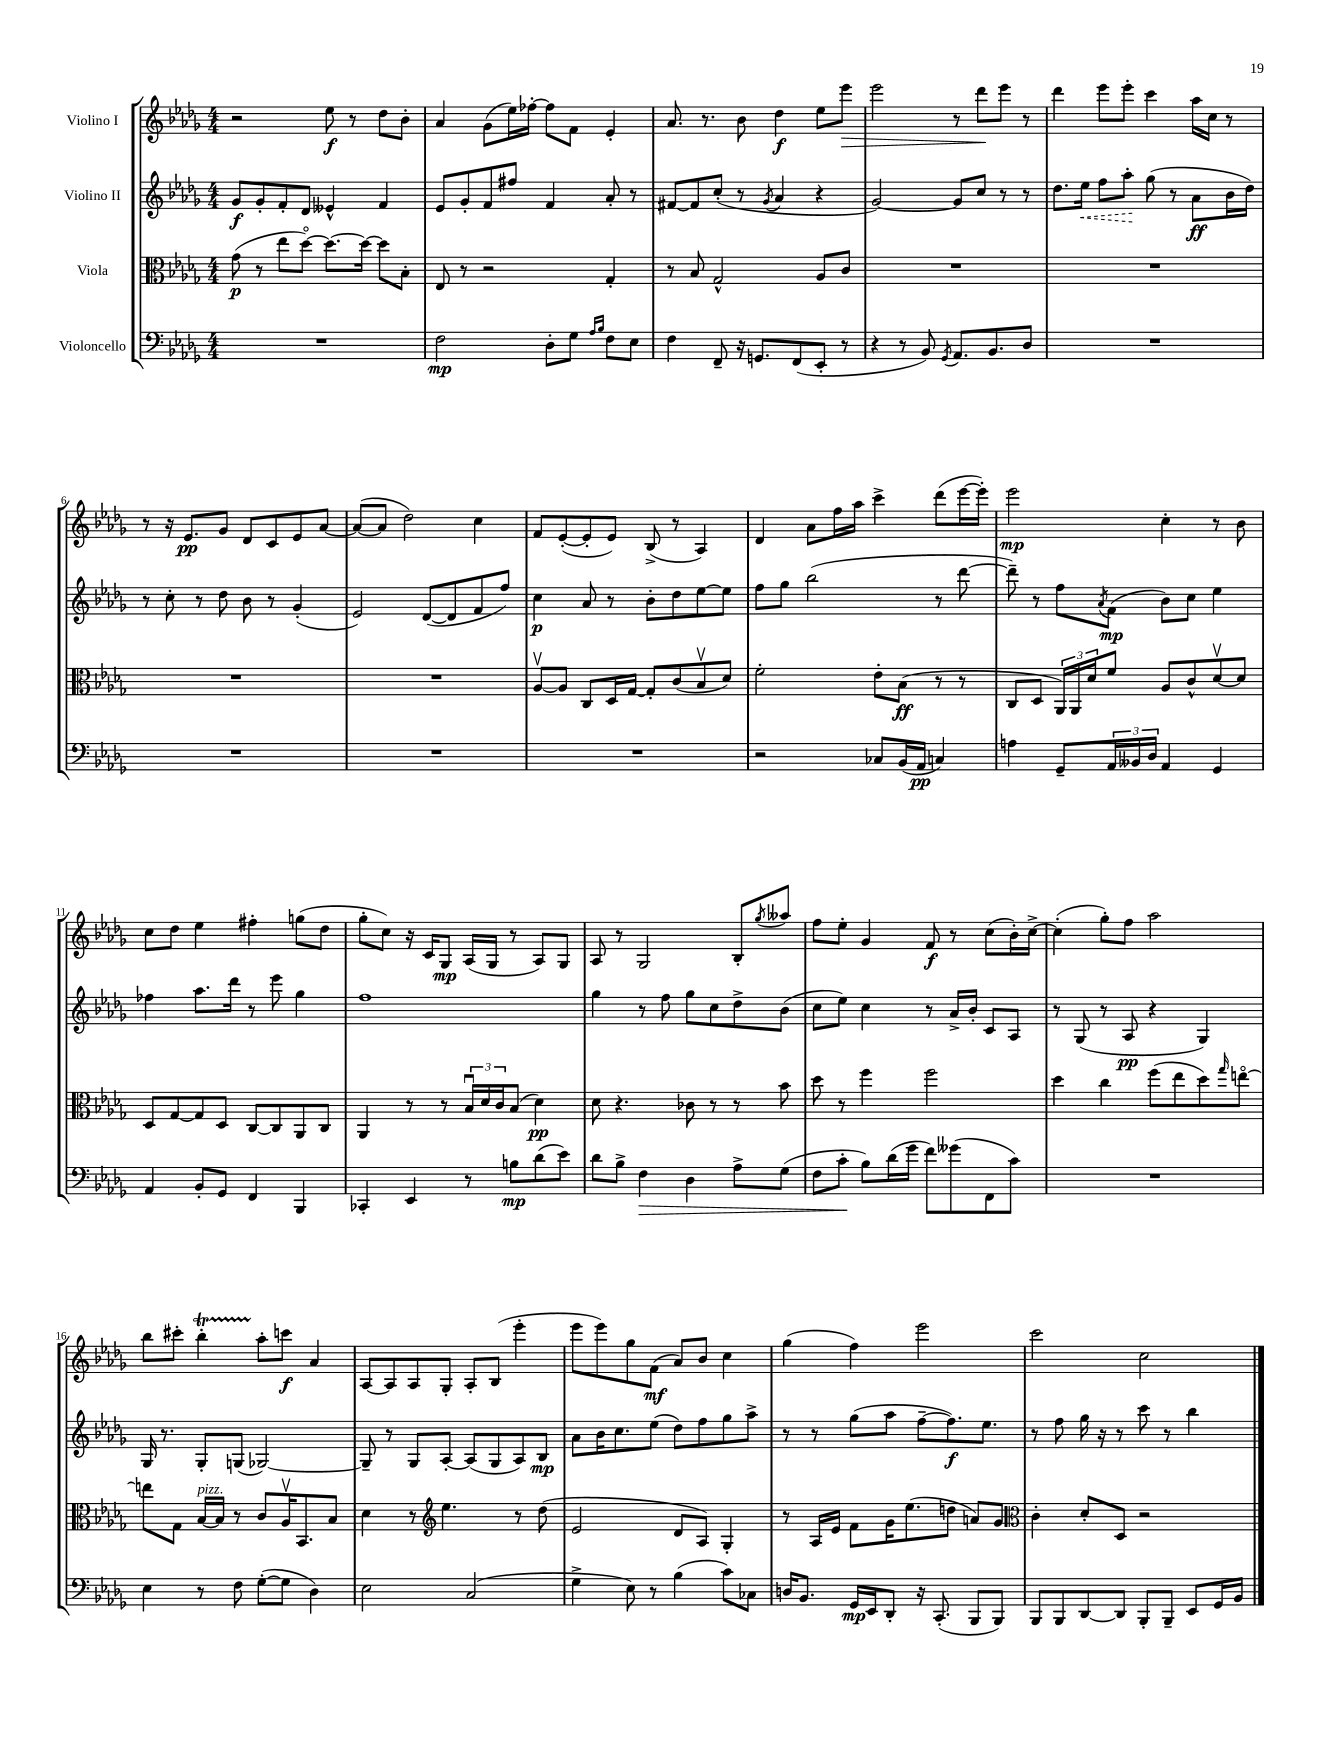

**kern	**dynam	**kern	**dynam	**kern	**dynam	**kern	**dynam
*part4	*part4	*part3	*part3	*part2	*part2	*part1	*part1
*staff4	*staff4	*staff3	*staff3	*staff2	*staff2	*staff1	*staff1
*I"Violoncello	*	*I"Viola	*	*I"Violino II	*	*I"Violino I	*
*clefF4	*	*clefC3	*	*clefG2	*	*clefG2	*
*k[b-e-a-d-g-]	*	*k[b-e-a-d-g-]	*	*k[b-e-a-d-g-]	*	*k[b-e-a-d-g-]	*
*M4/4	*	*M4/4	*	*M4/4	*	*M4/4	*
=1	=1	=1	=1	=1	=1	=1	=1
1r	.	(8g-\	p	8g-/L	f	2r	.
.	.	8r	.	8g-'/	.	.	.
.	.	8ee-\L	.	8f'/	.	.	.
.	.	[8dd-\J)	.	8d-/J	.	.	.
.	.	8.dd-\L_	.	4e--X^^/	.	8ee-\	f
.	.	.	.	.	.	8r	.
.	.	16dd-\Jk_	.	.	.	.	.
.	.	8dd-\L]	.	4f/	.	8dd-\L	.
.	.	8B-'\J	.	.	.	8b-'\J	.
=2	=2	=2	=2	=2	=2	=2	=2
2F\	mp	8E-/	.	8e-/L	.	4a-/	.
.	.	8r	.	8g-'/	.	.	.
.	.	2r	.	8f/	.	(8g-\L	.
.	.	.	.	8ff#X/J	.	16ee-\L)	.
.	.	.	.	.	.	[16ff-X'\JJ	.
8D-'\L	.	.	.	4f/	.	8ff-\L]	.
8G-\J	.	.	.	.	.	8f\J	.
16qqA-/LL	.	.	.	.	.	.	.
16qqB-/JJ	.	.	.	.	.	.	.
8F\L	.	4G-'/	.	8a-'/	.	4e-'/	.
8E-\J	.	.	.	8r	.	.	.
=3	=3	=3	=3	=3	=3	=3	=3
4F\	.	8r	.	[8f#X/L	.	8.a-/	.
.	.	8B-/	.	8f#/]	.	.	.
.	.	.	.	.	.	8.r	.
8FF~/	.	2G-^^/	.	(8cc'/J	.	.	.
16r	.	.	.	8r	.	8b-\	.
8.GGn/L	.	.	.	.	.	.	.
.	.	.	.	8qg-/	.	.	.
.	.	.	.	4a-/	.	4dd-\	f
(8FF/	.	.	.	.	.	.	.
8EE-'/J	.	8A-/L	.	4r	.	8ee-\L	.
!	!	!	!	!	!	!	!LO:HP:b
8r	.	8c/J	.	.	.	8eee-\J	>
=4	=4	=4	=4	=4	=4	=4	=4
4r	.	1r	.	[2g-/)	.	2eee-\	.
8r	.	.	.	.	.	.	.
8BB-/)	.	.	.	.	.	.	.
8qGG-/	.	.	.	.	.	.	.
8.AA-/L	.	.	.	8g-/L]	.	8r	.
.	.	.	.	8cc/J	.	8ddd-\L	.
8.BB-/	.	.	.	.	.	.	.
.	.	.	.	8r	.	8eee-\J	]
8D-/J	.	.	.	8r	.	8r	.
=5	=5	=5	=5	=5	=5	=5	=5
1r	.	1r	.	8.dd-\L	.	4ddd-\	.
!	!	!	!	!	!LO:HP:b	!	!
.	.	.	.	16ee-\Jk	<	.	.
.	.	.	.	8ff\L	.	8eee-\L	.
.	.	.	.	8aa-'\J	.	8eee-'\J	.
.	.	.	.	(8gg-\	[	4ccc\	.
.	.	.	.	8r	.	.	.
.	.	.	.	8a-\L	ff	16aa-\LL	.
.	.	.	.	.	.	16cc\JJ	.
.	.	.	.	16b-\L	.	8r	.
.	.	.	.	16dd-\JJ)	.	.	.
!!LO:LB:g=z
=6	=6	=6	=6	=6	=6	=6	=6
1r	.	1r	.	8r	.	8r	.
.	.	.	.	8cc'\	.	16r	.
.	.	.	.	.	.	8.e-/L	pp
.	.	.	.	8r	.	.	.
.	.	.	.	8dd-\	.	8g-/J	.
.	.	.	.	8b-\	.	8d-/L	.
.	.	.	.	8r	.	8c/	.
.	.	.	.	(4g-'/	.	8e-/	.
.	.	.	.	.	.	[8a-/J	.
=7	=7	=7	=7	=7	=7	=7	=7
1r	.	1r	.	2e-/)	.	(8a-/L_	.
.	.	.	.	.	.	8a-/J]	.
.	.	.	.	.	.	2dd-\)	.
.	.	.	.	([8d-/L	.	.	.
.	.	.	.	8d-/]	.	.	.
.	.	.	.	8f/	.	4cc\	.
.	.	.	.	8ff/J)	.	.	.
=8	=8	=8	=8	=8	=8	=8	=8
1r	.	[8A-v/L	.	4cc\	p	8f/L	.
.	.	8A-/J]	.	.	.	([8e-'/	.
.	.	8C/L	.	8a-/	.	8e-'/]	.
.	.	16D-/L	.	8r	.	8e-/J)	.
.	.	[16G-/JJ	.	.	.	.	.
.	.	8G-'/L]	.	8b-'\L	.	(8B-^/	.
.	.	(8c/	.	8dd-\	.	8r	.
.	.	8B-v/	.	[8ee-\	.	4A-/)	.
.	.	8d-/J)	.	8ee-\J]	.	.	.
=9	=9	=9	=9	=9	=9	=9	=9
2r	.	2f'\	.	8ff\L	.	4d-/	.
.	.	.	.	8gg-\J	.	.	.
.	.	.	.	(2bb-\	.	8a-\L	.
.	.	.	.	.	.	16ff\L	.
.	.	.	.	.	.	16aa-\JJ	.
8C-X/L	.	8e-'\L	.	.	.	4ccc^\	.
(16BB-/L	.	(8B-\J	ff	.	.	.	.
16AA-/JJ	pp	.	.	.	.	.	.
4Cn/)	.	8r	.	8r	.	(8ddd-\L	.
.	.	8r	.	[8ddd-\	.	[16eee-\L	.
.	.	.	.	.	.	16eee-'\JJ])	.
=10	=10	=10	=10	=10	=10	=10	=10
4An\	.	8C/L	.	8ddd-~\])	.	2eee-\	mp
.	.	8D-/J	.	8r	.	.	.
8GG-~/L	.	24AA-/LL)	.	8ff\L	.	.	.
.	.	24AA-/	.	.	.	.	.
.	.	24d-/J	.	.	.	.	.
.	.	.	.	8qa-/	.	.	.
24AA-/L	.	8f/J	.	(8f\J	mp	.	.
24BB--X/	.	.	.	.	.	.	.
24D-/JJ	.	.	.	.	.	.	.
4AA-/	.	8A-/L	.	8b-\L)	.	4cc'\	.
.	.	8c^^/	.	8cc\J	.	.	.
4GG-/	.	[8d-v/	.	4ee-\	.	8r	.
.	.	8d-/J]	.	.	.	8b-\	.
!!LO:LB:g=z
=11	=11	=11	=11	=11	=11	=11	=11
4AA-/	.	8D-/L	.	4ff-X\	.	8cc\L	.
.	.	[8G-/	.	.	.	8dd-\J	.
8BB-'/L	.	8G-/]	.	8.aa-\L	.	4ee-\	.
8GG-/J	.	8D-/J	.	.	.	.	.
.	.	.	.	16ddd-\Jk	.	.	.
4FF/	.	[8C/L	.	8r	.	4ff#X'\	.
.	.	8C/]	.	8eee-\	.	.	.
4BBB-/	.	8AA-/	.	4gg-\	.	(8ggn\L	.
.	.	8C/J	.	.	.	8dd-\J	.
=12	=12	=12	=12	=12	=12	=12	=12
4CC-X'/	.	4AA-/	.	1ff	.	8gg-'\L	.
.	.	.	.	.	.	8cc\J)	.
4EE-/	.	8r	.	.	.	16r	.
.	.	.	.	.	.	16c/KL	.
.	.	8r	.	.	.	8G-/J	mp
8r	.	24B-u/LL	.	.	.	(16A-/LL	.
.	.	24d-/	.	.	.	.	.
.	.	.	.	.	.	16G-/JJ	.
.	.	24c/J	.	.	.	.	.
8Bn\L	mp	(8B-/J	.	.	.	8r	.
(8d-\	.	4d-\)	pp	.	.	8A-/L)	.
8e-\J)	.	.	.	.	.	8G-/J	.
=13	=13	=13	=13	=13	=13	=13	=13
8d-\L	.	8d-\	.	4gg-\	.	8A-/	.
8B-^\J	.	4.r	.	.	.	8r	.
!	!LO:HP:b	!	!	!	!	!	!
4F\	>	.	.	8r	.	2G-/	.
.	.	.	.	8ff\	.	.	.
4D-\	.	8c-X\	.	8gg-\L	.	.	.
.	.	8r	.	8cc\	.	.	.
8A-^\L	.	8r	.	8dd-^\	.	8B-'/L	.
.	.	.	.	.	.	8qgg-/	.
(8G-\J	.	8b-\	.	(8b-\J	.	8aa--X/J	.
=14	=14	=14	=14	=14	=14	=14	=14
8F\L	.	8dd-\	.	8cc\L	.	8ff\L	.
8c'\J	.	8r	.	8ee-\J)	.	8ee-'\J	.
8B-\L)	]	4ff\	.	4cc\	.	4g-/	.
(16d-\L	.	.	.	.	.	.	.
16g-\JJ	.	.	.	.	.	.	.
8f\L)	.	2ff\	.	8r	.	8f/	f
(8g--X\	.	.	.	16a-^/LL	.	8r	.
.	.	.	.	16b-'/JJ	.	.	.
8FF\	.	.	.	8c/L	.	(8cc\L	.
8c\J)	.	.	.	8A-/J	.	16b-'\L)	.
.	.	.	.	.	.	[16cc^\JJ	.
=15	=15	=15	=15	=15	=15	=15	=15
1r	.	4dd-\	.	8r	.	(4cc'\]	.
.	.	.	.	(8G-/	.	.	.
.	.	4cc\	.	8r	.	8gg-'\L)	.
.	.	.	.	8A-/	pp	8ff\J	.
.	.	(8ff\L	.	4r	.	2aa-\	.
.	.	8ee-\	.	.	.	.	.
.	.	8dd-\)	.	4G-/)	.	.	.
.	.	16qqgg-/	.	.	.	.	.
.	.	[8een\J	.	.	.	.	.
!!LO:LB:g=z
=16	=16	=16	=16	=16	=16	=16	=16
4E-\	.	8een\L]	.	16G-/	.	8bb-\L	.
.	.	.	.	8.r	.	.	.
.	.	8G-\J	.	.	.	8ccc#X'\J	.
!	!	!LO:TX:a:i:t=pizz.	!	!	!	!	!
8r	.	[16B-/LL	.	8G-'/L	.	4bb-T'\	.
.	.	16B-/JJ]	.	.	.	.	.
8F\	.	8r	.	(8Gn/J	.	.	.
([8G-'\L	.	8c/L	.	[2G-X/)	.	8aa-'\L	.
8G-\J]	.	16A-v/K	.	.	.	8cccn\J	f
.	.	8.BB-/	.	.	.	.	.
4D-\)	.	.	.	.	.	4a-/	.
.	.	8B-/J	.	.	.	.	.
=17	=17	=17	=17	=17	=17	=17	=17
2E-\	.	4d-\	.	8G-~/]	.	[8A-/L	.
.	.	.	.	8r	.	8A-/]	.
.	.	8r	.	8G-/L	.	8A-/	.
*	*	*clefG2	*	*	*	*	*
.	.	4.ee-\	.	[8A-'/J	.	8G-'/J	.
(2C/	.	.	.	(8A-/L]	.	8A-'/L	.
.	.	.	.	8G-/	.	(8B-/J	.
.	.	8r	.	8A-/)	.	4eee-'\	.
.	.	(8dd-\	.	8B-/J	mp	.	.
=18	=18	=18	=18	=18	=18	=18	=18
4G-^\	.	2e-/	.	8a-\L	.	8eee-\L	.
.	.	.	.	16b-\K	.	8eee-\)	.
.	.	.	.	8.cc\	.	.	.
8E-\)	.	.	.	.	.	8gg-\	.
8r	.	.	.	(8ee-\J	.	(8f\J	mf
(4B-\	.	8d-/L	.	8dd-\L)	.	8a-/L)	.
.	.	8A-/J)	.	8ff\	.	8b-/J	.
8c\L)	.	4G-'/	.	8gg-\	.	4cc\	.
8C-X\J	.	.	.	8aa-^\J	.	.	.
=19	=19	=19	=19	=19	=19	=19	=19
16Dn/KL	.	8r	.	8r	.	(4gg-\	.
8.BB-/J	.	.	.	.	.	.	.
.	.	16A-/LL	.	8r	.	.	.
.	.	16e-/JJ	.	.	.	.	.
16GG-/LL	mp	8f\L	.	(8gg-\L	.	4ff\)	.
16EE-/J	.	.	.	.	.	.	.
8DD-'/J	.	16g-\K	.	8aa-\J	.	.	.
.	.	(8.ee-\	.	.	.	.	.
16r	.	.	.	[8ff~\L	.	2eee-\	.
(8.CC'/	.	.	.	.	.	.	.
.	.	8ddn\J	.	8.ff\])	f	.	.
8BBB-/L	.	8an/L)	.	.	.	.	.
.	.	.	.	8.ee-\J	.	.	.
8BBB-/J)	.	8g-/J	.	.	.	.	.
=20	=20	=20	=20	=20	=20	=20	=20
*	*	*clefC3	*	*	*	*	*
8BBB-/L	.	4c'\	.	8r	.	2ccc\	.
8BBB-/	.	.	.	8ff\	.	.	.
[8DD-/	.	8d-'/L	.	16gg-\	.	.	.
.	.	.	.	16r	.	.	.
8DD-/J]	.	8D-/J	.	8r	.	.	.
8BBB-'/L	.	2r	.	8ccc\	.	2cc\	.
8BBB-~/J	.	.	.	8r	.	.	.
8EE-/L	.	.	.	4bb-\	.	.	.
16GG-/L	.	.	.	.	.	.	.
16BB-/JJ	.	.	.	.	.	.	.
==	==	==	==	==	==	==	==
*-	*-	*-	*-	*-	*-	*-	*-
